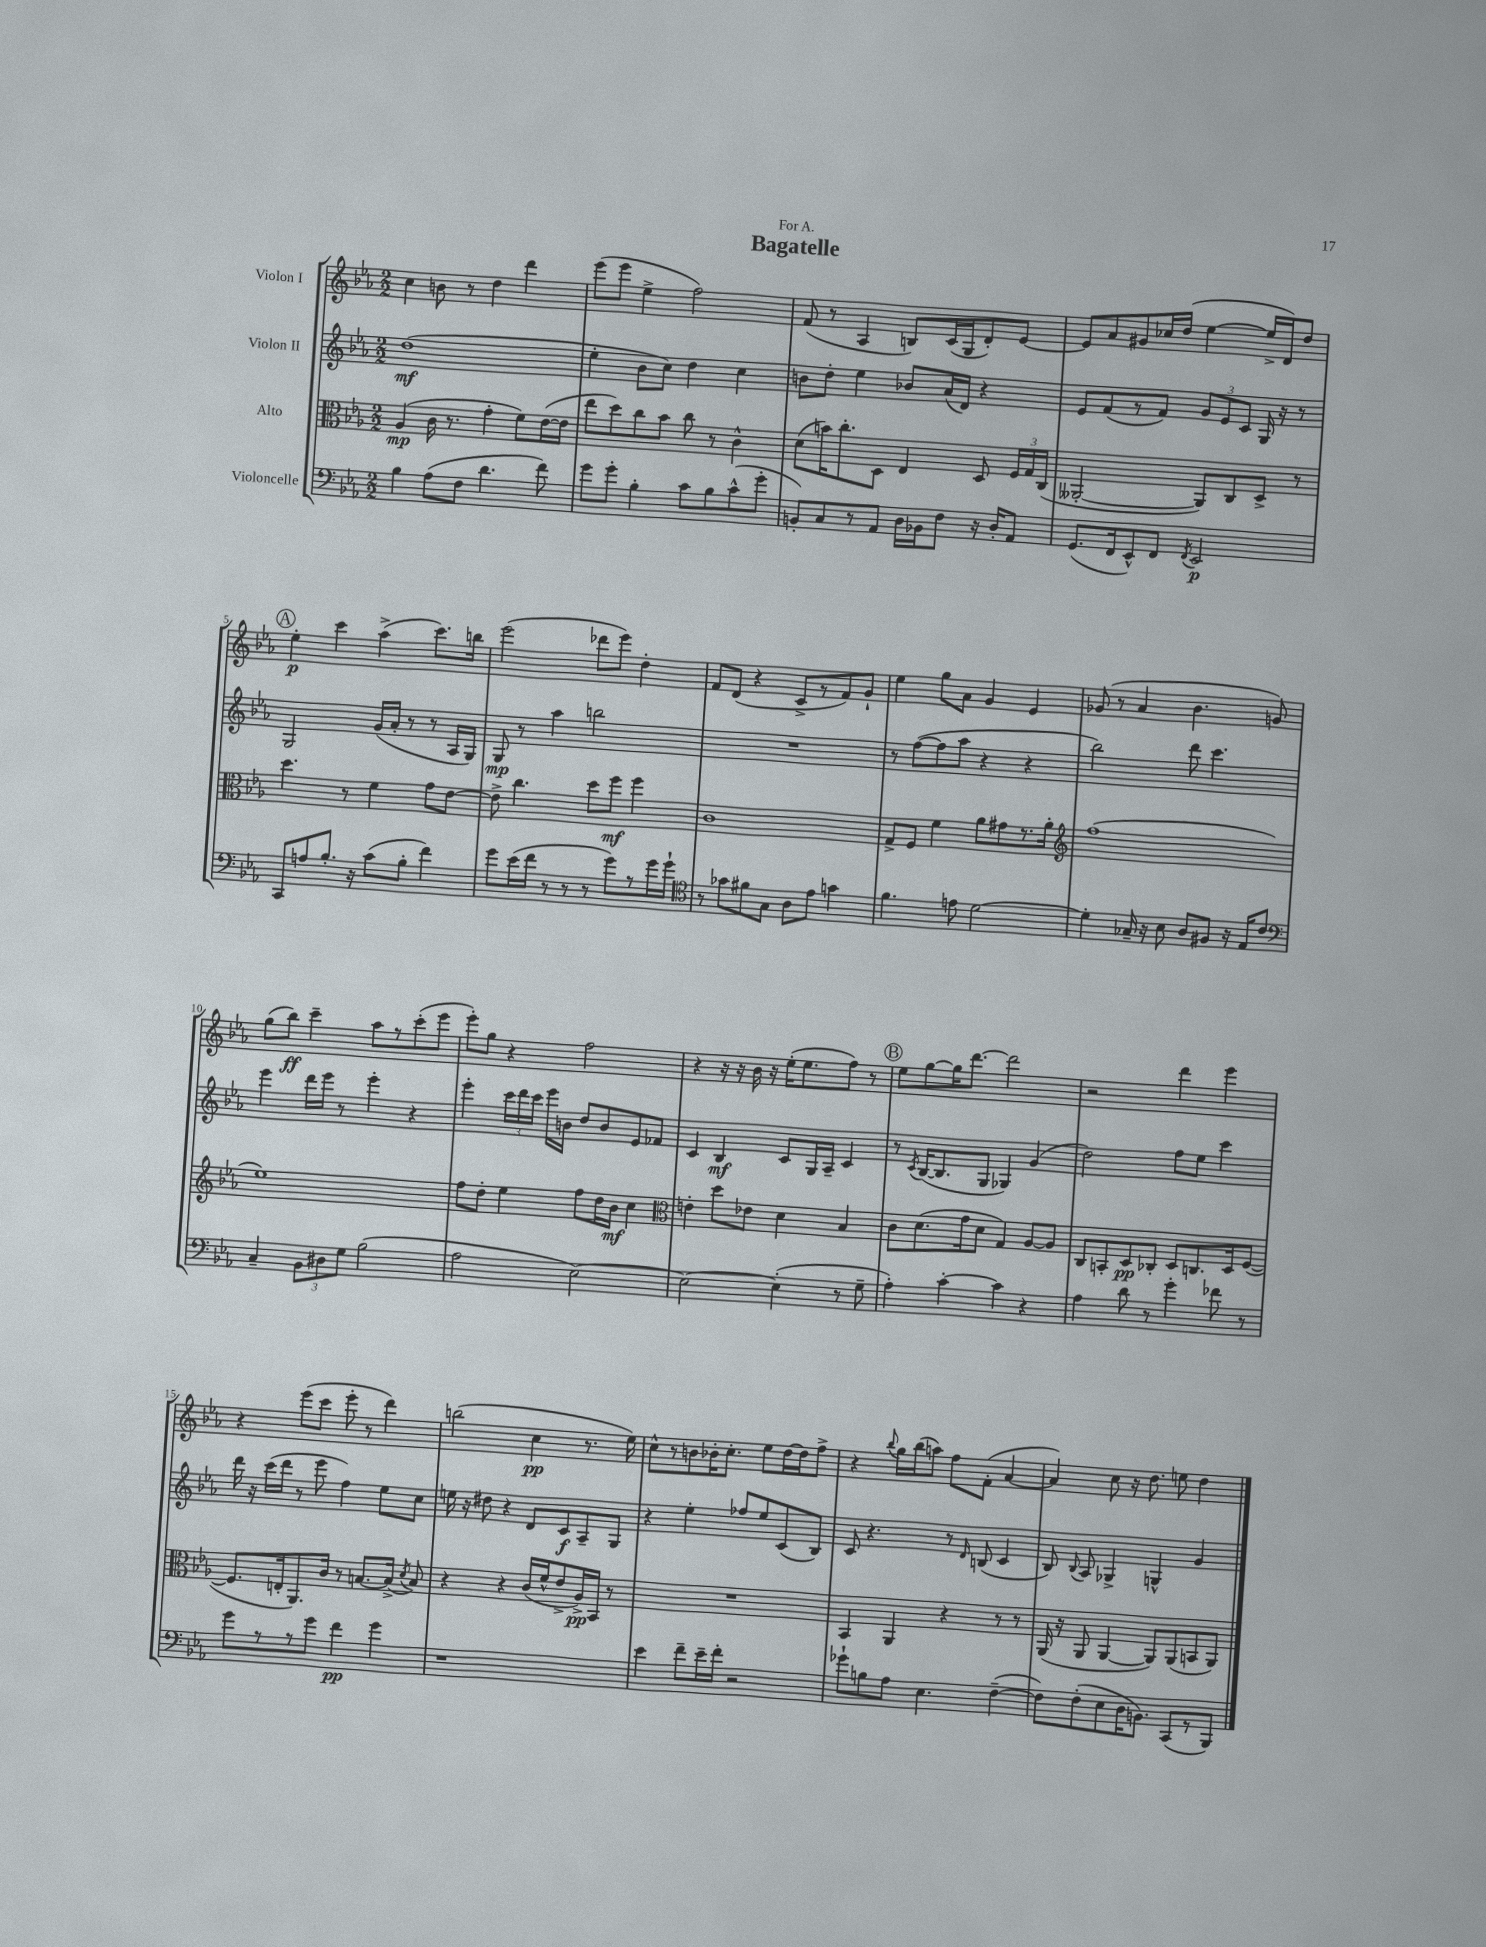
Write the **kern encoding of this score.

**kern	**dynam	**kern	**dynam	**kern	**dynam	**kern	**dynam
*part4	*part4	*part3	*part3	*part2	*part2	*part1	*part1
*staff4	*staff4	*staff3	*staff3	*staff2	*staff2	*staff1	*staff1
*I"Violoncelle	*	*I"Alto	*	*I"Violon II	*	*I"Violon I	*
*clefF4	*	*clefC3	*	*clefG2	*	*clefG2	*
*k[b-e-a-]	*	*k[b-e-a-]	*	*k[b-e-a-]	*	*k[b-e-a-]	*
*M2/2	*	*M2/2	*	*M2/2	*	*M2/2	*
=1	=1	=1	=1	=1	=1	=1	=1
4B-\	.	(4A-/	mp	(1dd	mf	4cc\	.
(8A-\L	.	16c\	.	.	.	8bn\	.
.	.	8.r	.	.	.	.	.
8F\J	.	.	.	.	.	8r	.
4.d\	.	4g'\	.	.	.	4dd\	.
.	.	8f\L)	.	.	.	4ddd\	.
8f\)	.	([16e-\L	.	.	.	.	.
.	.	16e-\JJ]	.	.	.	.	.
=2	=2	=2	=2	=2	=2	=2	=2
8g\L	.	8ee-\L	.	4ee-'\	.	(8eee-\L	.
8g'\J	.	8dd\)	.	.	.	8eee-\J	.
4B-'\	.	8cc\	.	8b-\L	.	4ee-^\	.
.	.	8b-\J	.	8cc\J)	.	.	.
8c\L	.	8cc\	.	4dd\	.	2ff\)	.
8B-\	.	8r	.	.	.	.	.
(8c^^\	.	4c^^\	.	4cc\	.	.	.
8g'\J	.	.	.	.	.	.	.
=3	=3	=3	=3	=3	=3	=3	=3
8BBn'/L)	.	(8d\L	.	8bn\L	.	(8f/	.
8C/	.	16bn\K)	.	8dd'\J	.	8r	.
.	.	8.cc'\	.	.	.	.	.
8r	.	.	.	4ee-\	.	4A-/	.
8AA-/J	.	8D\J	.	.	.	.	.
16D\LL	.	4E-/	.	8b-X/L	.	8Bn/L)	.
16BB-X\J	.	.	.	.	.	.	.
8F\J	.	.	.	(16a-/L	.	(16c/L	.
.	.	.	.	16d/JJ)	.	16G/J	.
16r	.	8D/	.	4r	.	8d'/)	.
16D'/KL	.	.	.	.	.	.	.
8AA-/J	.	24F/LL	.	.	.	[8e-/J	.
.	.	24G/	.	.	.	.	.
.	.	(24C/JJ	.	.	.	.	.
=4	=4	=4	=4	=4	=4	=4	=4
(8.GG/L	.	[2AA--X'/	.	8e-/L	.	8e-/L]	.
.	.	.	.	(8f/	.	8a-/	.
16FF/k	.	.	.	.	.	.	.
8EE-^^/)	.	.	.	8r	.	8g#X/	.
8FF/J	.	.	.	8f/J)	.	16cc-X/L	.
.	.	.	.	.	.	(16dd/JJ	.
8qFF/	.	.	.	.	.	.	.
2EE-/	p	8AA--/L])	.	12g/L	.	[4ee-\	.
.	.	.	.	12e-/	.	.	.
.	.	8C/	.	.	.	.	.
.	.	.	.	12c/J	.	.	.
.	.	8D^/J	.	16G/	.	16ee-^/LL]	.
.	.	.	.	16r	.	16d/J)	.
.	.	8r	.	8r	.	8dd/J	.
!!LO:LB:g=z
!!LO:REH:place=s1:t=A
=5	=5	=5	=5	=5	=5	=5	=5
8CC/L	.	4.dd\	.	2G/	.	4ee-'\	p
8An/	.	.	.	.	.	.	.
8.B-'/J	.	.	.	.	.	4ccc\	.
.	.	8r	.	.	.	.	.
16r	.	.	.	.	.	.	.
(8c\L	.	4f\	.	(16g/LL	.	(4aa-^\	.
.	.	.	.	16a-'/JJ	.	.	.
8B-'\J	.	.	.	8r	.	.	.
4f\)	.	8g\L	.	8r	.	8.ccc\L)	.
.	.	[8e-\J	.	16A-/LL	.	.	.
.	.	.	.	16G/JJ)	.	16bbn\Jk	.
=6	=6	=6	=6	=6	=6	=6	=6
8g\L	.	8e-^\]	.	8G/	mp	(2eee-\	.
(16e-\L	.	4.cc\	.	8r	.	.	.
16f\JJ	.	.	.	.	.	.	.
8r	.	.	.	4aa-\	.	.	.
8r	.	.	.	.	.	.	.
8r	.	8dd\L	.	2bbn\	.	8ddd-X\L	.
8g\L)	.	8ff\J	mf	.	.	8eee-\J)	.
8r	.	4ff\	.	.	.	4dd'\	.
16g\L	.	.	.	.	.	.	.
16g`\JJ	.	.	.	.	.	.	.
=7	=7	=7	=7	=7	=7	=7	=7
*clefC4	*	*	*	*	*	*	*
8r	.	1c	.	1r	.	8f/L	.
8g-X\L	.	.	.	.	.	(8d/J	.
8f#X\	.	.	.	.	.	4r	.
8G\J	.	.	.	.	.	.	.
8A-\L	.	.	.	.	.	8c^/L	.
8e-\J	.	.	.	.	.	8r	.
4gn\	.	.	.	.	.	8f/)	.
.	.	.	.	.	.	8g`/J	.
=8	=8	=8	=8	=8	=8	=8	=8
4.f\	.	8G^/L	.	8r	.	4ee-\	.
.	.	8F/J	.	([8ff\L	.	.	.
.	.	4f\	.	8ff\]	.	8gg\L	.
8en\	.	.	.	8aa-\J	.	8a-\J	.
[2d\	.	8a-\L	.	4r	.	4g/	.
.	.	8g#X\	.	.	.	.	.
.	.	8.r	.	4r	.	4e-/	.
.	.	16a-'\Jk	.	.	.	.	.
=9	=9	=9	=9	=9	=9	=9	=9
*	*	*clefG2	*	*	*	*	*
4d'\]	.	(1ff	.	2bb-\)	.	(8g-X/	.
.	.	.	.	.	.	8r	.
16G-X~/	.	.	.	.	.	4a-/	.
16r	.	.	.	.	.	.	.
8B-\	.	.	.	.	.	.	.
8A-/L	.	.	.	8ddd\	.	4.b-\	.
8F#X/J	.	.	.	4.ccc\	.	.	.
16r	.	.	.	.	.	.	.
16E-/KL	.	.	.	.	.	.	.
8c/J	.	.	.	.	.	8gn/)	.
!!LO:LB:g=z
=10	=10	=10	=10	=10	=10	=10	=10
*clefF4	*	*	*	*	*	*	*
4C~/	.	1ee-)	.	4eee-\	.	(8gg\L	.
.	.	.	.	.	.	8bb-\J)	ff
12BB-\L	.	.	.	16ddd\LL	.	4ccc~\	.
.	.	.	.	16eee-\JJ	.	.	.
12D#X\	.	.	.	.	.	.	.
.	.	.	.	8r	.	.	.
12G\J	.	.	.	.	.	.	.
(2B-\	.	.	.	4eee-'\	.	8aa-\L	.
.	.	.	.	.	.	8r	.
.	.	.	.	4r	.	(8ccc'\	.
.	.	.	.	.	.	8eee-\J	.
=11	=11	=11	=11	=11	=11	=11	=11
2A-\	.	8ff\L	.	4eee-'\	.	8eee-'\L)	.
.	.	8dd'\J	.	.	.	8gg\J	.
.	.	4ee-\	.	24ccc\LL	.	4r	.
.	.	.	.	24ddd\	.	.	.
.	.	.	.	24ccc\JJ	.	.	.
.	.	.	.	16eee-\LL	.	.	.
.	.	.	.	16bn\JJ	.	.	.
[2E-\)	.	8ff\L	.	8dd/L	.	2ff\	.
.	.	16dd\L	.	8b/	.	.	.
.	.	16b-\JJ	mf	.	.	.	.
.	.	4cc\	.	8e-/	.	.	.
.	.	.	.	8f-X/J	.	.	.
=12	=12	=12	=12	=12	=12	=12	=12
*	*	*clefC3	*	*	*	*	*
2E-\_	.	4en'\	.	4c/	.	4r	.
.	.	8dd\L	.	4B-/	mf	16r	.
.	.	.	.	.	.	16r	.
.	.	8e-X\J	.	.	.	16b-\	.
.	.	.	.	.	.	16r	.
(4E-'\]	.	4d\	.	8c/L	.	(16ee-'\KL	.
.	.	.	.	.	.	8.ee-\	.
.	.	.	.	16G/L	.	.	.
.	.	.	.	16A-~/JJ	.	.	.
8r	.	4B-/	.	4c/	.	8ff\J)	.
8G~\	.	.	.	.	.	8r	.
!!LO:REH:place=s1:t=B
=13	=13	=13	=13	=13	=13	=13	=13
4A-'\)	.	8c\L	.	8r	.	8ee-\L	.
.	.	.	.	8qc/	.	.	.
.	.	(8.d\	.	([16B-/KL	.	[8gg\	.
.	.	.	.	8.B-/]	.	.	.
[4c'\	.	.	.	.	.	16gg\K]	.
.	.	16g\k	.	.	.	[8.ddd\J	.
.	.	8d\J	.	8G/J	.	.	.
4c\]	.	4G/)	.	4G-X/)	.	2ddd\]	.
4r	.	[8A-/L	.	(4g/	.	.	.
.	.	8A-/J]	.	.	.	.	.
=14	=14	=14	=14	=14	=14	=14	=14
4A-\	.	8C/L	.	2dd\)	.	2r	.
.	.	8BBn'/	.	.	.	.	.
8d\	.	8D/	pp	.	.	.	.
8r	.	8C-X'/J	.	.	.	.	.
4g'\	.	8D/L	.	8ff\L	.	4ddd\	.
.	.	8.Cn/	.	8ee-\J	.	.	.
8f-X\	.	.	.	4ccc\	.	4eee-\	.
.	.	16D/k	.	.	.	.	.
8r	.	([8F/J	.	.	.	.	.
!!LO:LB:g=z
=15	=15	=15	=15	=15	=15	=15	=15
8g\L	.	8.F/L]	.	16ddd\	.	4r	.
.	.	.	.	16r	.	.	.
8r	.	.	.	(16ccc\LL	.	.	.
.	.	16En'/k	.	16ddd\JJ	.	.	.
8r	.	8.AA-/)	.	8r	.	(8eee-\L	.
8g\J	.	.	.	8eee-\	.	8ccc\J	.
.	.	16c/Jk	.	.	.	.	.
4f\	pp	8r	.	4ff\)	.	8eee-'\	.
.	.	[8.Bn/L	.	.	.	8r	.
4g\	.	.	.	8ee-\L	.	4ddd\)	.
.	.	(16B^/Jk]	.	.	.	.	.
.	.	8qd/	.	.	.	.	.
.	.	8B/)	.	8cc\J	.	.	.
=16	=16	=16	=16	=16	=16	=16	=16
1r	.	4r	.	16een\	.	(2bbn\	.
.	.	.	.	16r	.	.	.
.	.	.	.	8dd#X\	.	.	.
.	.	4r	.	4r	.	.	.
.	.	(16c/LL	.	8d/L	.	4cc\	pp
.	.	16f^^/J	.	.	.	.	.
.	.	8e-^/	.	8c/	f	.	.
.	.	16A-^/L)	pp	8A-~/	.	8.r	.
.	.	16BB-/JJ	.	.	.	.	.
.	.	8r	.	8G/J	.	.	.
.	.	.	.	.	.	16ee-\)	.
=17	=17	=17	=17	=17	=17	=17	=17
4e-\	.	1r	.	4r	.	8cc^^\L	.
.	.	.	.	.	.	8r	.
8f~\L	.	.	.	4ee-'\	.	8bn\	.
16e-~\L	.	.	.	.	.	16b-X'\K	.
16f'\JJ	.	.	.	.	.	8.cc'\J	.
2r	.	.	.	8ff-X/L	.	.	.
.	.	.	.	8ee-/	.	8ee-\L	.
.	.	.	.	(8c/	.	[16dd\L	.
.	.	.	.	.	.	16dd\J]	.
.	.	.	.	8B-/J)	.	8ff^\J	.
=18	=18	=18	=18	=18	=18	=18	=18
8g-X`\L	.	4BB-/	.	8c/	.	4r	.
8Bn\	.	.	.	4.r	.	.	.
.	.	.	.	.	.	8qqbb-/	.
8A-\J	.	4AA-/	.	.	.	16gg\LL	.
.	.	.	.	.	.	(16bb-\J	.
4.E-\	.	.	.	.	.	8aan\J)	.
.	.	4r	.	8r	.	8ff\L	.
.	.	.	.	16qqd/	.	.	.
.	.	.	.	(8Bn/	.	(8f'\J	.
([4F~\	.	8r	.	4c/	.	[4a-/	.
.	.	8r	.	.	.	.	.
=19	=19	=19	=19	=19	=19	=19	=19
8F\L])	.	(16AA-/	.	8B-/)	.	4a-/])	.
.	.	16r	.	.	.	.	.
.	.	.	.	8qqB-/	.	.	.
(8F'\	.	8AA-/	.	8A-/	.	.	.
8E-\	.	[4AA-/	.	4G-X^/	.	8cc\	.
16D\K	.	.	.	.	.	16r	.
8.BBn\J)	.	.	.	.	.	8.dd\	.
.	.	8AA-/L])	.	4Gn^^/	.	.	.
(8CC/L	.	(8AA-/	.	.	.	8een\	.
8r	.	8BBn/	.	4g/	.	4dd\	.
8BBB-/J)	.	8AA-/J)	.	.	.	.	.
==	==	==	==	==	==	==	==
*-	*-	*-	*-	*-	*-	*-	*-
